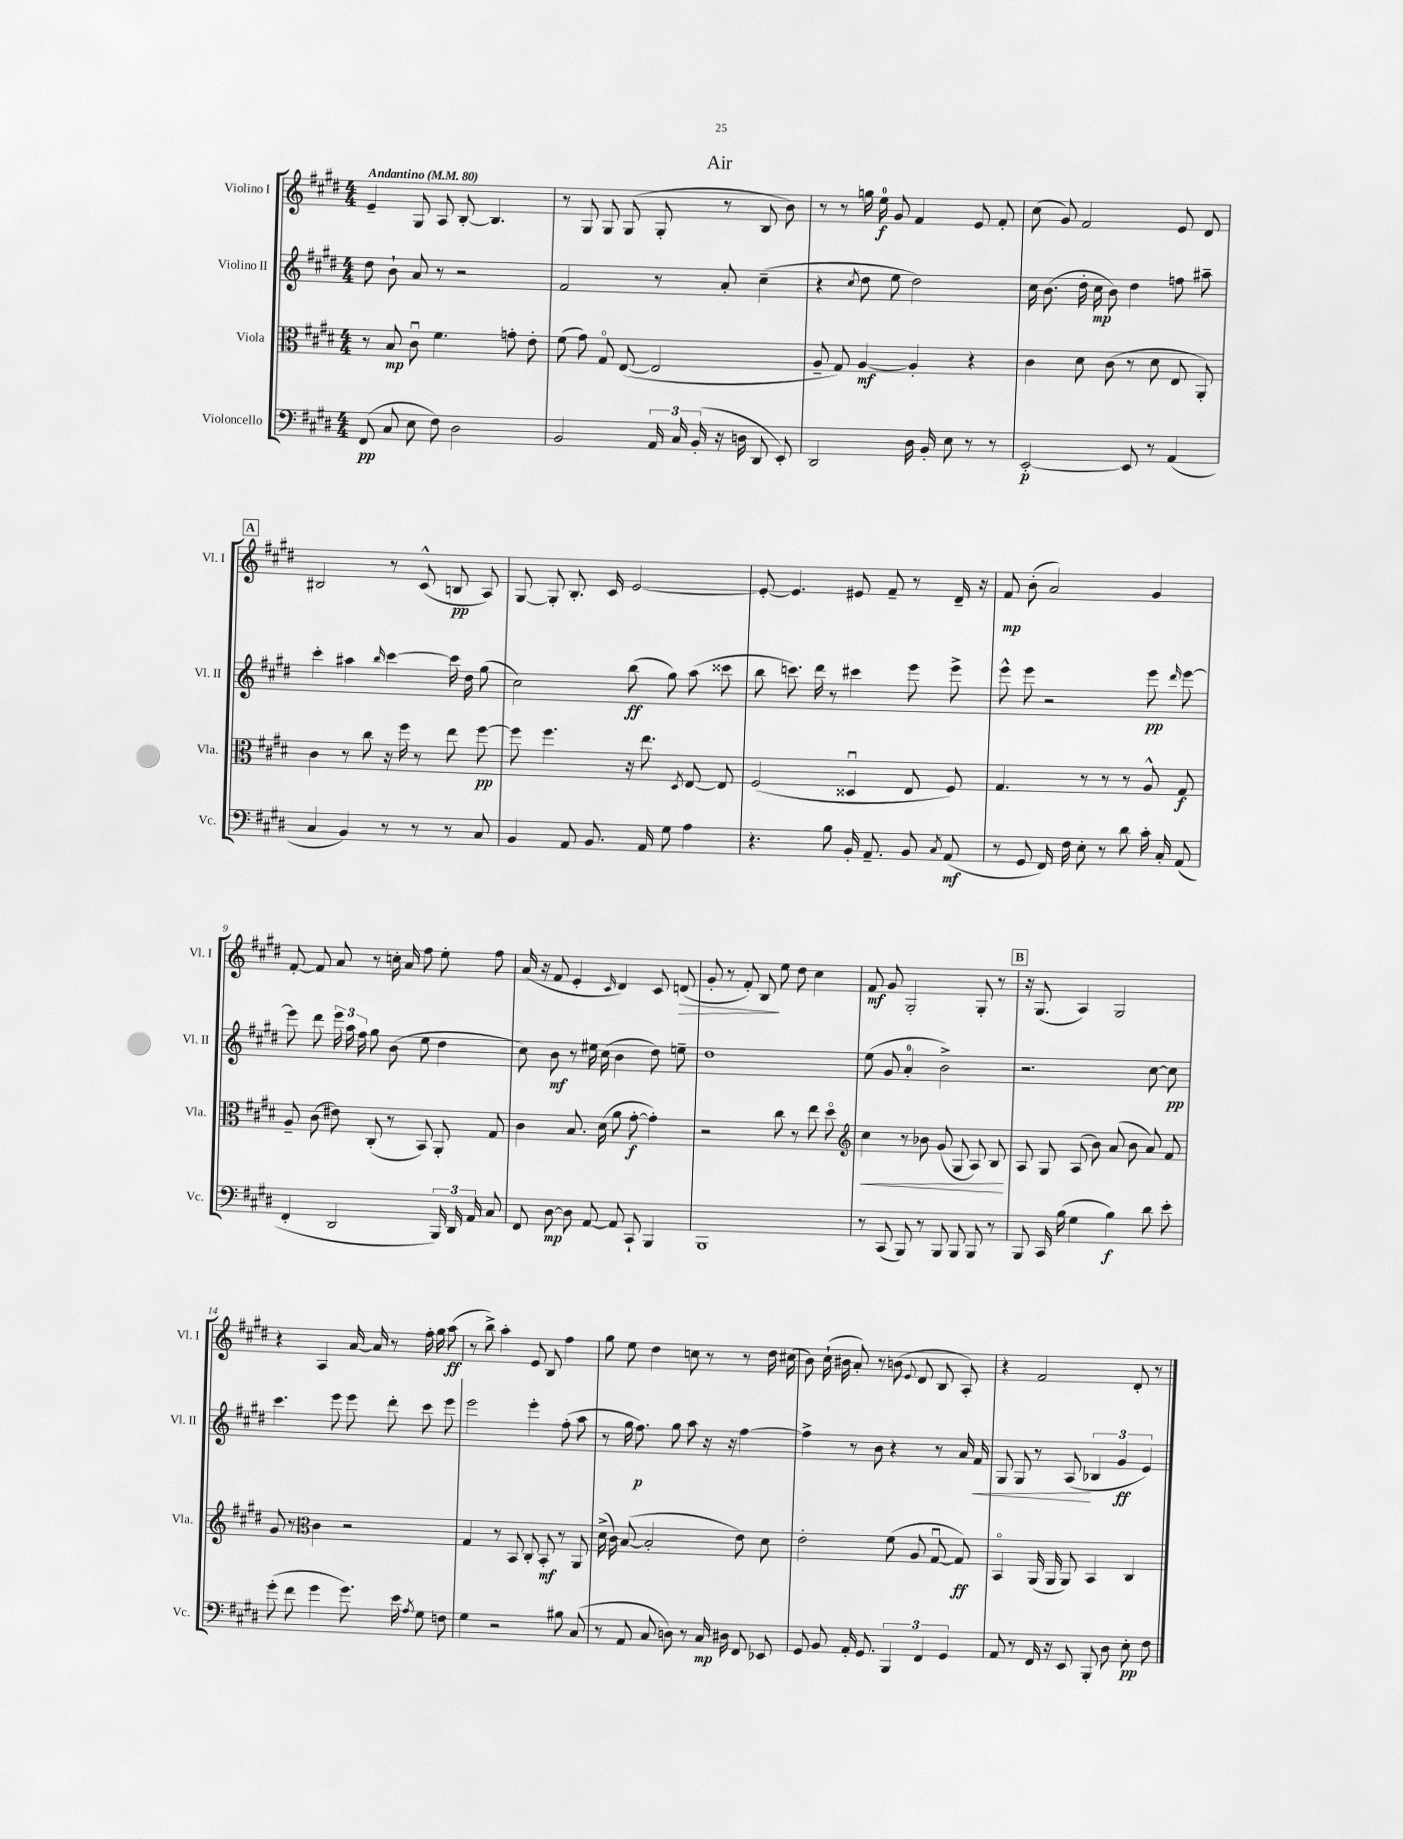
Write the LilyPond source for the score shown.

\header { title = "Air" }
<<
\new StaffGroup <<
\new Staff = "s0" \with { instrumentName = "Violino I" shortInstrumentName = "Vl. I" } {
    \clef treble \key e \major \numericTimeSignature \time 4/4 \tempo "Andantino" 4 = 80
    \autoBeamOff e'4-- gis8 a8 b8~-. b4. |
    r8 gis8 gis8 gis8( gis8-. r8 b8 b'8) |
    r8 r8 g''16 e''16-0\f gis'8 fis'4 e'8 fis'8-. |
    cis''8( gis'8) fis'2 e'8 dis'8 |
    \mark \markup { \box "A" } bis2 r8 cis'8-^( b8\pp a8) |
    gis8~ gis8-. b8.-. cis'16 e'2~ |
    e'8~-. e'4. eis'8 fis'8-- r8 dis'16-- r16 |
    fis'8\mp b'8-.( a'2) gis'4 |
    fis'8~-. fis'8 a'8 r8 c''16-. a'16 fis''8 e''8-. fis''8 |
    a'16( r16 fis'8 e'4-. \grace { cis'16 } dis'4) cis'8 d'8\>( |
    gis'8-. r8 fis'8-.) b8\! e''8 dis''8 cis''4 |
    fis'8\mf gis'8 gis2-. gis8-. r8 |
    \mark \markup { \box "B" } r16 gis8.( a4) gis2 |
    r4 a4 a'16~ a'16 r8 fis''16-. gis''16 a''8\ff( |
    r8 b''8->) a''4-. e'8 b8 fis''4 |
    gis''8 e''8 dis''4 c''8 r8 r8 dis''16 cis''16( |
    b'8) cis''16-!( bis'16 a'8-.) r8 b'8( \appoggiatura { e'8 } dis'8 b8 a8-.) |
    r4 fis'2 dis'8-. r8 \bar "|." |
}
\new Staff = "s1" \with { instrumentName = "Violino II" shortInstrumentName = "Vl. II" } {
    \clef treble \key e \major \numericTimeSignature \time 4/4
    \autoBeamOff dis''8 b'8-! a'8 r8 r2 |
    fis'2 r8 a'8-. cis''4--( |
    r4 \acciaccatura { cis''8 } dis''8 e''8 dis''2) |
    cis''16 b'8.( dis''16-. cis''16\mp b'8) dis''4 f''8 ais''8-- |
    \mark \markup { \box "A" } cis'''4-. ais''4 \grace { b''16 } cis'''4~ cis'''16 dis''16 gis''8( |
    cis''2) b''8\ff( gis''8) a''8( cisis'''8 |
    b''8 c'''8.) dis'''16 r8 cis'''4 e'''8 e'''8-> |
    e'''8-^ e'''8 r2 e'''8\pp \grace { dis'''16 } e'''8~ |
    e'''8 dis'''8 \tuplet 3/2 { e'''16 a''16 fis''16 } gis''8 b'8( e''8 dis''4 |
    cis''8) b'8\mf r8 eis''16 cis''16( b'4 dis''8) e''8-- |
    dis''1 |
    e''8( gis'8 a'4-0-. b'2->) |
    \mark \markup { \box "B" } r2. cis''8~ cis''8\pp |
    cis'''4. e'''8 e'''8 dis'''8-. cis'''8 e'''8 |
    e'''2 e'''4-. fis''8-.( a''8 |
    r8 gis''16 fis''8.\p) gis''8 a''8 r16 r16 fis''4~ |
    fis''4-> r8 b'8 r4 r8 a'16 fis'16\< |
    gis8 gis8 r8 a8\!( \tuplet 3/2 { bes4 gis'4\ff e'4) } \bar "|." |
}
\new Staff = "s2" \with { instrumentName = "Viola" shortInstrumentName = "Vla." } {
    \clef alto \key e \major \numericTimeSignature \time 4/4
    \autoBeamOff r8 b8\mp cis'8\downbow fis'4. g'8-. e'8-. |
    fis'8( gis'8) gis8\flageolet e8~( e2 |
    a8-- gis8) a4~\mf a4-. r4 |
    cis'4 dis'8 cis'8( r8 dis'8 e8 a,8-.) |
    \mark \markup { \box "A" } cis'4 r8 cis''8 r16 fis''16 r8 e''8 fis''8~\pp |
    fis''8 fis''4. r16 e''8. \acciaccatura { dis8 } e8~ e8 |
    fis2( disis4\downbow e8 fis8) |
    gis4. r8 r8 r8 a8-^ gis8\f |
    a8-- cis'8( eis'8) cis8-.( r8 b,8) a,8-. gis8 |
    cis'4 b8. dis'16( a'8 gis'8~-.\f gis'4-.) |
    r2 cis''8 r8 e''8 dis''8\flageolet |
    \clef treble cis''4\< r8 bes'8 gis'8( gis8 a8) b8\! |
    \mark \markup { \box "B" } a8 gis8 a8( b'8) a'8( b'8 a'8) fis'8 |
    gis'8 r8 \clef alto cis'4 r2 |
    gis4 r8 b,8 cis8-. b,8-.\mf r8 a,8 |
    dis'16->( cis'16) b8~( b2-. e'8) dis'8 |
    e'2-. fis'8( a8 gis8~\downbow gis8\ff) |
    b,4\flageolet a,16( a,16 a,8) b,4 cis4 \bar "|." |
}
\new Staff = "s3" \with { instrumentName = "Violoncello" shortInstrumentName = "Vc." } {
    \clef bass \key e \major \numericTimeSignature \time 4/4
    \autoBeamOff fis,8\pp( cis8 e8 fis8) dis2 |
    b,2 \tuplet 3/2 { a,16 cis16 b,16-.( } r16 d16 dis,8 e,8-.) |
    dis,2 dis16 b,16-. e8 r8 r8 |
    e,2~-.\p e,8 r8 a,4( |
    \mark \markup { \box "A" } cis4 b,4) r8 r8 r8 cis8 |
    b,4 a,8 b,8. a,16 gis8 a4 |
    r4. b8 b,16-. a,8.-- b,8 \acciaccatura { cis8 } a,8\mf( |
    r8 gis,8 fis,16) fis16 e8-. r8 dis'8 cis'16-. cis16-. a,8( |
    fis,4-. dis,2 \tuplet 3/2 { b,,16) dis,16 a,16 } cis8 |
    fis,8 dis8~\mp dis8 a,8~ a,8 cis,8-! b,,4 |
    b,,1 |
    r8 cis,8( b,,8) r8 b,,8 b,,8 b,,8 r8 |
    \mark \markup { \box "B" } b,,8 cis,16 b16( gis4 b4\f) dis'8 e'8-. |
    gis'8-.( fis'8 gis'4 gis'8.) e'16 \acciaccatura { a8 } gis8 f8 |
    gis4 r2 bis8 cis8( |
    r8 a,8 cis8 d8) r8 cis16\mp dis16 fis,8 ees,8 |
    gis,8 b,8 a,16-. gis,8. \tuplet 3/2 { b,,4 fis,4 gis,4 } |
    a,8 r8 fis,16 r16 e,8 b,,8-. dis8 e8-.\pp fis8 \bar "|." |
}
>>
>>
